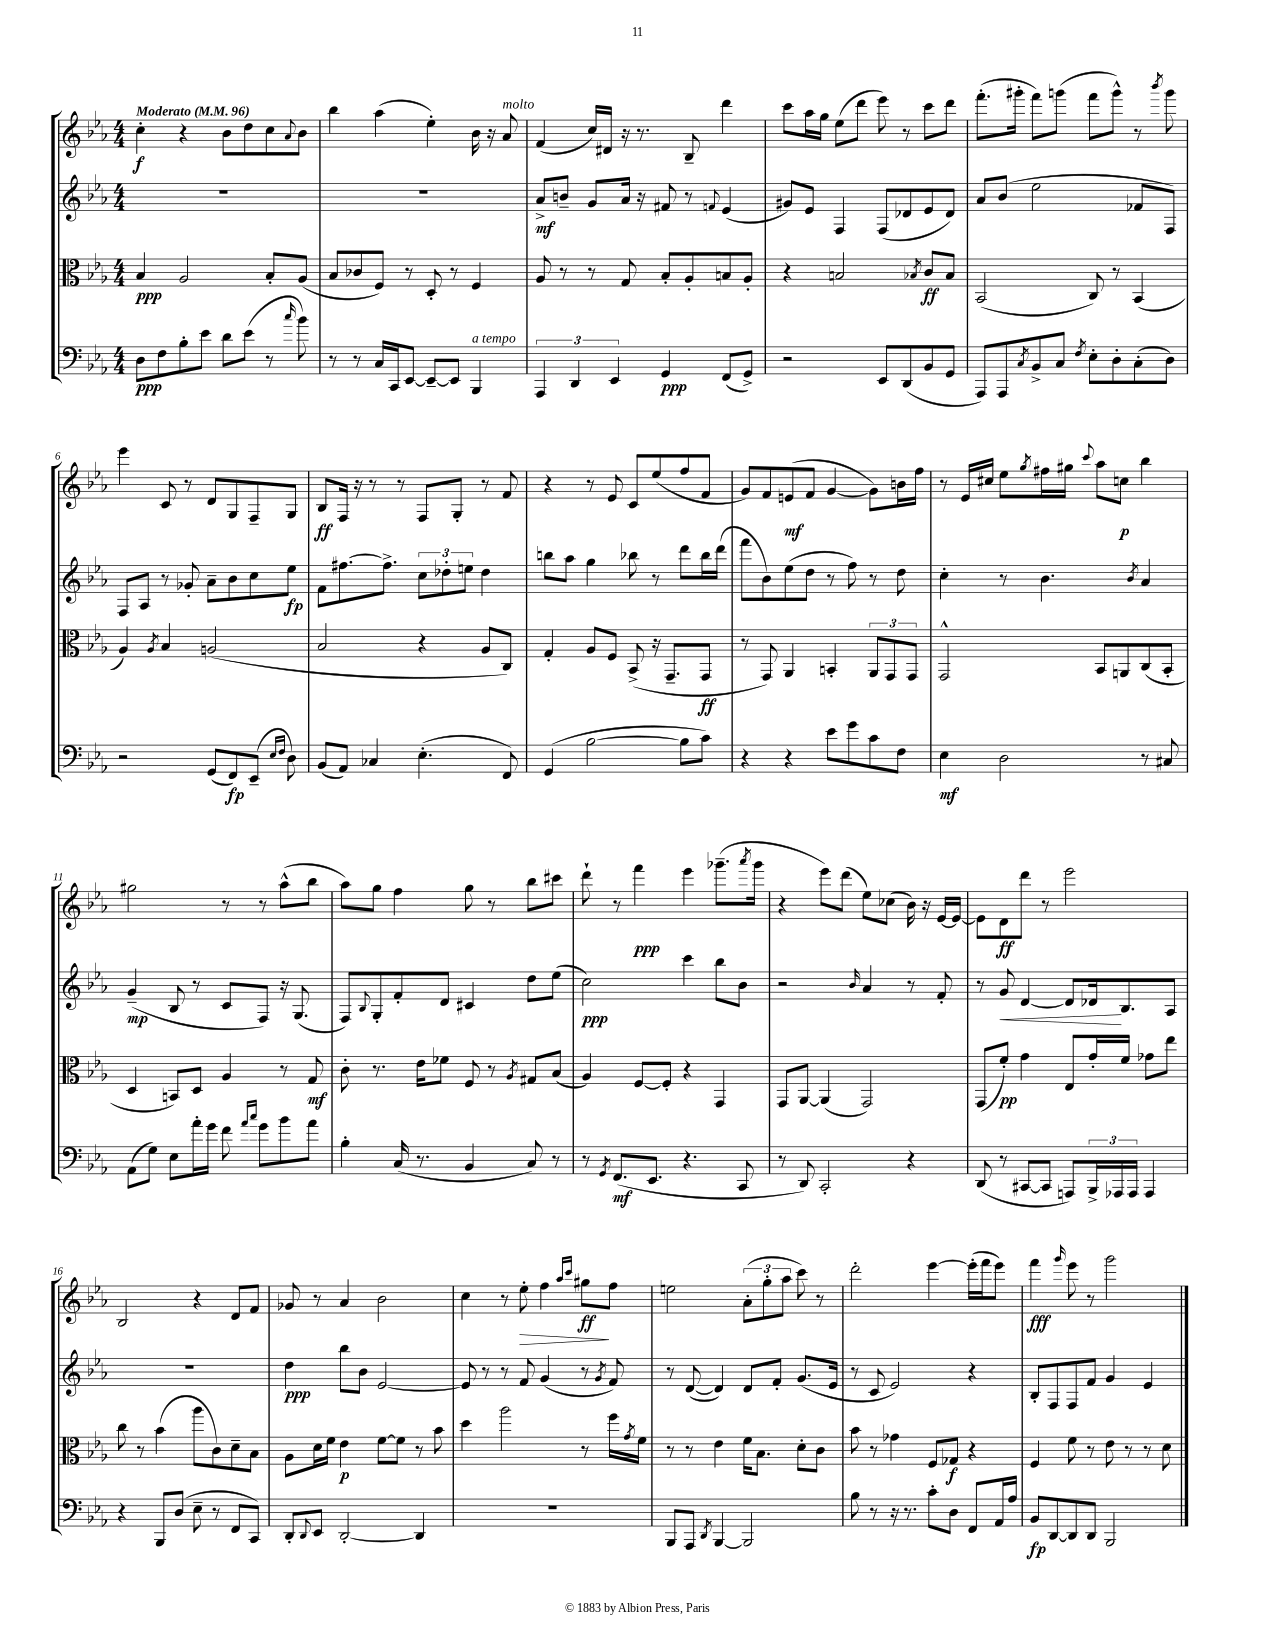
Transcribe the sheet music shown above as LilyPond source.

<<
\new StaffGroup <<
\new Staff = "s0" {
    \clef treble \key ees \major \numericTimeSignature \time 4/4 \tempo "Moderato" 4 = 96
    c''4-.\f r4 bes'8 d''8 c''8 \appoggiatura { aes'8 } bes'8 |
    bes''4 aes''4( ees''4-.) bes'16 r16 aes'8^\markup { \italic "molto" } |
    f'4( c''16) dis'16 r16 r8. bes8-- d'''4 |
    c'''8 aes''16 g''16 ees''8( d'''8 ees'''8) r8 c'''8 d'''8 |
    f'''8.-.( gis'''16-. f'''8) g'''8( f'''8 g'''8-^) r8 \acciaccatura { bes'''8 } g'''8 |
    ees'''4 c'8 r8 d'8 g8 f8-- g8 |
    bes8\ff f16 r16 r8 r8 f8 g8-. r8 f'8 |
    r4 r8 ees'8 c'8 ees''8( f''8 f'8 |
    g'8) f'8 e'8\mf( f'8 g'4~ g'8) b'16 f''16 |
    r8 ees'16 cis''16 ees''8 \acciaccatura { g''8 } fis''16 gis''16 \appoggiatura { c'''8 } aes''8 c''8\p bes''4 |
    gis''2 r8 r8 aes''8-^( bes''8 |
    aes''8) g''8 f''4 g''8 r8 bes''8 cis'''8 |
    d'''8-! r8 f'''4\ppp ees'''4 ges'''8.--( \acciaccatura { aes'''8 } ges'''16 |
    r4 ees'''8) d'''8( ees''8) ces''8( bes'16) r16 ees'16~ ees'16~ |
    ees'8 d'8\ff d'''8 r8 ees'''2 |
    bes2 r4 d'8 f'8 |
    ges'8 r8 aes'4 bes'2 |
    c''4 r8 ees''8-.\> f''4 \grace { aes''16 c'''16 } gis''8\ff\! f''8 |
    e''2 \tuplet 3/2 { aes'8-.( g''8-. aes''8 } c'''8) r8 |
    d'''2-. ees'''4~ ees'''16-.( f'''16 ees'''8) |
    f'''4\fff \grace { g'''16 } ees'''8 r8 g'''2 \bar "|." |
}
\new Staff = "s1" {
    \clef treble \key ees \major \numericTimeSignature \time 4/4
    R1 |
    R1 |
    aes'8->\mf b'8-- g'8 aes'16 r16 fis'8 r8 \appoggiatura { f'8 } ees'4( |
    gis'8) ees'8 f4 f8( des'8 ees'8 des'8) |
    aes'8 bes'8( ees''2 fes'8 f8) |
    f8 aes8 r8 ges'8-. aes'8-- bes'8 c''8 ees''8\fp |
    f'8 fis''8.~ fis''8.-> \tuplet 3/2 { c''8 des''8-. e''8 } des''4 |
    b''8 aes''8 g''4 bes''8 r8 d'''8 bes''16 d'''16( |
    f'''8 bes'8) ees''8( d''8 r8 f''8) r8 d''8 |
    c''4-. r8 bes'4. \acciaccatura { bes'8 } aes'4 |
    g'4--\mp( bes8 r8 c'8 f8) r16 g8.( |
    f8) \appoggiatura { bes8 } g8-. f'8-. d'8 cis'4 d''8 ees''8( |
    c''2\ppp) c'''4 bes''8 bes'8 |
    r2 \grace { bes'16 } aes'4 r8 f'8-. |
    r8 g'8\< d'4~ d'8 des'16\! bes8. aes8 |
    R1 |
    d''4\ppp bes''8 bes'8 ees'2~ |
    ees'8 r8 r8 f'8 g'4( r8 \acciaccatura { g'8 } f'8) |
    r8 d'8~( d'4) d'8 f'8-. g'8.( ees'16 |
    r8 c'8 ees'2) r4 |
    bes8-. f8 f8 f'8 g'4 ees'4 \bar "|." |
}
\new Staff = "s2" {
    \clef alto \key ees \major \numericTimeSignature \time 4/4
    bes4\ppp aes2 bes8-. aes8( |
    bes8 ces'8 f8) r8 d8-. r8 f4 |
    aes8 r8 r8 g8 bes8-. aes8-. b8 aes8-. |
    r4 b2 \acciaccatura { bes8 } c'8\ff bes8 |
    bes,2( c8) r8 bes,4( |
    aes4) \acciaccatura { aes8 } bes4 a2( |
    bes2 r4 aes8 c8) |
    g4-. aes8 f8 bes,8->( r16 g,8.-- g,8\ff |
    r8 g,8) aes,4 b,4-. \tuplet 3/2 { aes,8 g,8 g,8 } |
    g,2-^ bes,8 a,8 c8( bes,8-. |
    d4 b,8) d8 aes4 r8 g8\mf |
    c'8-. r8. ees'16 fes'8 f8 r8 \acciaccatura { aes8 } gis8 bes8( |
    aes4) f8~ f8-. r4 g,4 |
    g,8 aes,8~ aes,4( g,2) |
    g,8( f'8-.\pp) g'4 ees8 g'16-. f'16 ges'8 ees''8 |
    c''8 r8 bes'4( aes''8 c'8) d'8-- bes8 |
    aes8 d'16 f'16 ees'4\p f'8~ f'8 r8 bes'8 |
    d''4 aes''2 r8 f''16 \acciaccatura { g'8 } f'16 |
    r8 r8 ees'4 f'16 bes8. d'8-. c'8 |
    bes'8 r8 ges'4 f8 ges8\f r4 |
    f4 f'8 r8 ees'8 r8 r8 d'8 \bar "|." |
}
\new Staff = "s3" {
    \clef bass \key ees \major \numericTimeSignature \time 4/4
    d8\ppp f8 bes8-. ees'8 d'8 ees'8( r8 \grace { c''16 } bes'8) |
    r8 r8 c16 c,16 ees,8~ ees,8~-- ees,8 bes,,4^\markup { \italic "a tempo" } |
    \tuplet 3/2 { aes,,4 d,4 ees,4 } g,4\ppp f,8( g,8->) |
    r2 ees,8 d,8( bes,8 g,8 |
    aes,,8) aes,,8 \acciaccatura { c8 } bes,8-> c8 \acciaccatura { f8 } ees8-. d8-. c8-.( d8) |
    r2 g,8( f,8\fp) ees,8--( \grace { ees16 f16 } d8) |
    bes,8( aes,8) ces4 ees4.-.( f,8) |
    g,4( bes2~ bes8 c'8) |
    r4 r4 ees'8 g'8 c'8 f8 |
    ees4\mf d2 r8 cis8 |
    aes,8( g8) ees8 aes'16-. g'16 f'8 \grace { aes'16 c''16 } g'8 bes'8 aes'8 |
    bes4-. c16( r8. bes,4 c8) r8 |
    r8 \acciaccatura { g,8 } f,8.\mf( ees,8. r4. c,8 |
    r8 d,8) c,2-. r4 |
    d,8( r8 cis,8~ cis,8 a,,8) \tuplet 3/2 { bes,,16-> aes,,16 aes,,16 } aes,,4 |
    r4 bes,,8 d8( ees8-- r8 f,8 c,8) |
    d,8-. \appoggiatura { d,8 } ees,8 d,2~-. d,4 |
    R1 |
    bes,,8 aes,,8 \acciaccatura { d,8 } bes,,4~ bes,,2 |
    bes8 r8 r16 r8. c'8-. d8 f,8 aes,16 aes16 |
    bes,8\fp d,8~ d,8 d,8 bes,,2 \bar "|." |
}
>>
>>
